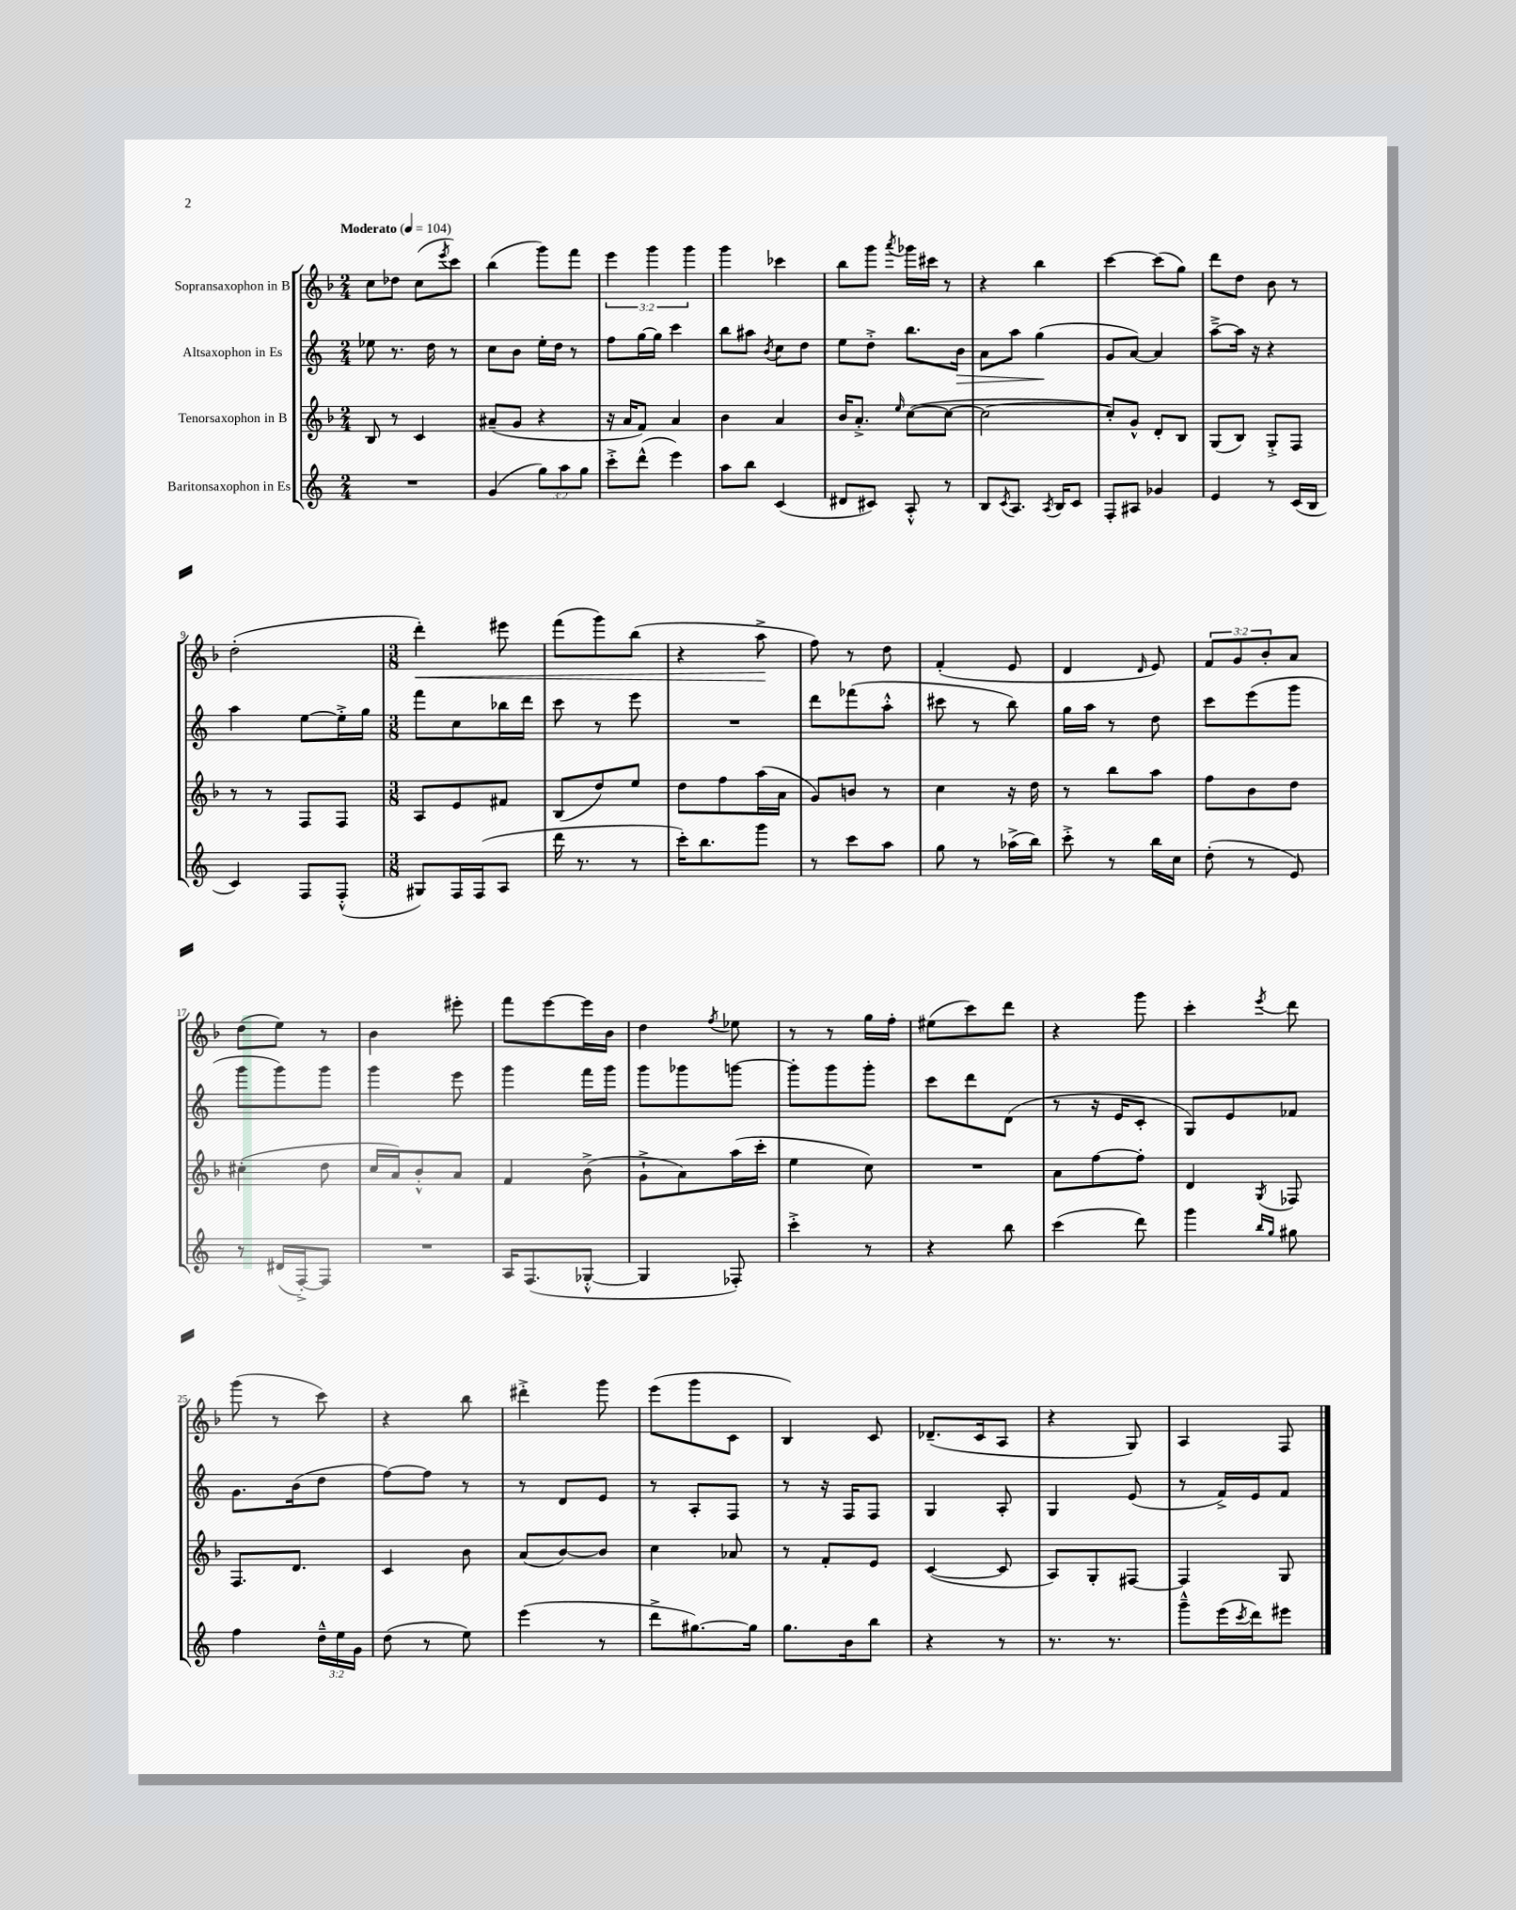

**kern	**kern	**kern	**dynam	**kern	**dynam
*part4	*part3	*part2	*part2	*part1	*part1
*staff4	*staff3	*staff2	*staff2	*staff1	*staff1
*I"Baritonsaxophon in Es	*I"Tenorsaxophon in B	*I"Altsaxophon in Es	*	*I"Sopransaxophon in B	*
*clefG2	*clefG2	*clefG2	*	*clefG2	*
*k[]	*k[b-]	*k[]	*	*k[b-]	*
*M2/4	*M2/4	*M2/4	*	*M2/4	*
*MM104	*MM104	*MM104	*	*MM104	*
=1	=1	=1	=1	=1	=1
!	!	!	!	!LO:TX:a:B:t=Moderato	!
2r	8B-/	8ee-X\	.	8cc\L	.
.	8r	8.r	.	8dd-X\J	.
.	4c/	.	.	(8cc\L	.
.	.	16dd\	.	.	.
.	.	.	.	8qeee/	.
.	.	8r	.	8ccc\J)	.
=2	=2	=2	=2	=2	=2
(4g/	(8a#X~/L	8cc\L	.	(4bb-\	.
.	8g/J	8b\J	.	.	.
12gg\L)	4r	16ee'\LL	.	8ggg\L)	.
.	.	16dd\JJ	.	.	.
12aa\	.	.	.	.	.
.	.	8r	.	8fff\J	.
12gg\J	.	.	.	.	.
=3	=3	=3	=3	=3	=3
8ccc'^\L	16r	8ff\L	.	6eee\	.
.	16a/KL	.	.	.	.
(8ddd^^\J	8f/J)	[16gg\L	.	.	.
.	.	.	.	6ggg\	.
.	.	16gg\JJ]	.	.	.
4eee\)	4a/	4ccc\	.	.	.
.	.	.	.	6ggg\	.
=4	=4	=4	=4	=4	=4
8aa\L	4b-\	8bb\L	.	4ggg\	.
8bb\J	.	8aa#X\J	.	.	.
.	.	8qb/	.	.	.
(4c/	4a/	8cc\L	.	4ccc-X\	.
.	.	8dd\J	.	.	.
=5	=5	=5	=5	=5	=5
8d#X/L	16b-/KL	8ee\L	.	8bb-\L	.
.	8.a'^/J	.	.	.	.
8c#X/J)	.	8dd'^\J	.	8ggg\J	.
.	16qqee/	.	.	8qaaa/	.
8A'^^/	([8cc\L	8.bb\L	.	16ggg-X\LL	.
.	.	.	.	16ccc#X\JJ	.
8r	8cc\J_	.	.	8r	.
!	!	!	!LO:HP:b	!	!
.	.	16b\Jk	>	.	.
=6	=6	=6	=6	=6	=6
8B/L	2cc\_	8a\L	.	4r	.
8qc/	.	.	.	.	.
8.A/J	.	8aa\J	.	.	.
.	.	(4gg\	.	4bb-\	.
8qA/	.	.	.	.	.
16B/KL	.	.	.	.	.
8c/J	.	.	.	.	.
.	.	.	]	.	.
=7	=7	=7	=7	=7	=7
8F'/L	8cc'/L])	8g/L	.	[4ccc\	.
8A#X/J	8g^^/J	[8a/J)	.	.	.
4g-X/	8d'/L	4a/]	.	(8ccc\L]	.
.	8B-/J	.	.	8gg\J)	.
=8	=8	=8	=8	=8	=8
4e/	(8G/L	[8aa~^\L	.	8ddd\L	.
.	8B-/J)	16aa\Jk]	.	8dd\J	.
.	.	16r	.	.	.
8r	8G'^/L	4r	.	8b-\	.
(16c/LL	8F/J	.	.	8r	.
16B/JJ	.	.	.	.	.
!!LO:LB:g=z
=9	=9	=9	=9	=9	=9
4c/)	8r	4aa\	.	(2dd'\	.
.	8r	.	.	.	.
8F/L	8F/L	[8ee\L	.	.	.
(8F'^^/J	8F/J	16ee'^\L]	.	.	.
.	.	16gg\JJ	.	.	.
=10	=10	=10	=10	=10	=10
*M3/8	*M3/8	*M3/8	*	*M3/8	*
!	!	!	!	!	!LO:HP:b
8G#X/L)	8A/L	8fff\L	.	4ddd'\)	<
16F/L	8e/	8cc\	.	.	.
(16F/J	.	.	.	.	.
8A/J	8f#X/J	16bb-X\L	.	8eee#X\	.
.	.	16ddd\JJ	.	.	.
=11	=11	=11	=11	=11	=11
16ddd\	(8B-/L	8ccc\	.	(8fff\L	.
8.r	.	.	.	.	.
.	8dd/)	8r	.	8ggg\)	.
8r	8ee/J	8eee\	.	(8bb-\J	.
=12	=12	=12	=12	=12	=12
16ccc'\KL)	8dd\L	4.r	.	4r	.
8.bb\	.	.	.	.	.
.	8ff\	.	.	.	.
8ggg\J	(16aa\L	.	.	8aa^\	.
.	16a\JJ	.	.	.	.
.	.	.	.	.	[
=13	=13	=13	=13	=13	=13
8r	8g/L)	8ddd\L	.	8ff\)	.
8ccc\L	8bn/J	(8fff-X\	.	8r	.
8aa\J	8r	8aa'^^\J	.	8dd\	.
=14	=14	=14	=14	=14	=14
8gg\	4cc\	8ccc#X\	.	(4f'/	.
8r	.	8r	.	.	.
(16aa-X^\LL	16r	8bb\)	.	8e/	.
16bb\JJ)	16dd\	.	.	.	.
=15	=15	=15	=15	=15	=15
8ccc'^\	8r	16gg\LL	.	4d/	.
.	.	16aa\JJ	.	.	.
8r	8bb-\L	8r	.	.	.
.	.	.	.	16qqd/	.
16bb\LL	8aa\J	8dd\	.	8e/)	.
16cc\JJ	.	.	.	.	.
=16	=16	=16	=16	=16	=16
(8dd'\	8ff\L	8ccc\L	.	12f/L	.
.	.	.	.	12g/	.
8r	8b-\	(8eee\	.	.	.
.	.	.	.	12b-'/	.
8e/)	8dd\J	8ggg\J	.	8a/J	.
!!LO:LB:g=z
=17	=17	=17	=17	=17	=17
8r	(4cc#X'\	8ggg\L	.	(8dd\L	.
(16d#X/LL	.	8ggg\)	.	8ee\J)	.
[16F'^/J)	.	.	.	.	.
8F/J]	8dd\	8ggg\J	.	8r	.
=18	=18	=18	=18	=18	=18
4.r	16cc/LL	4ggg\	.	4b-\	.
.	16a/J)	.	.	.	.
.	8b-'^^/	.	.	.	.
.	8a/J	8eee\	.	8eee#X'\	.
=19	=19	=19	=19	=19	=19
16A/KL	4f/	4ggg\	.	8fff\L	.
(8.F/	.	.	.	.	.
.	.	.	.	[8eee\	.
[8G-X'^^/J	(8b-^\	16fff\LL	.	16eee\L]	.
.	.	16ggg\JJ	.	16b-\JJ	.
=20	=20	=20	=20	=20	=20
4G-/]	8g`^\L	8ggg\L	.	4dd\	.
.	8a\)	8ggg-X\	.	.	.
.	.	.	.	8qff/	.
8F-X'/)	(16aa\L	[8gggn\J	.	8ee-X\	.
.	16ccc'\JJ	.	.	.	.
=21	=21	=21	=21	=21	=21
4ccc'^\	4ee\	8ggg'\L]	.	8r	.
.	.	8ggg\	.	8r	.
8r	8cc\)	8ggg'\J	.	16gg\LL	.
.	.	.	.	16ff'\JJ	.
=22	=22	=22	=22	=22	=22
4r	4.r	8ccc\L	.	(8ee#X\L	.
.	.	8ddd\	.	8ccc\)	.
8bb\	.	(8d\J	.	8ddd\J	.
=23	=23	=23	=23	=23	=23
(4ccc\	8a\L	8r	.	4r	.
.	[8ff\	16r	.	.	.
.	.	16e/KL	.	.	.
8ddd\)	8ff'\J]	8c'/J	.	8ggg\	.
=24	=24	=24	=24	=24	=24
4ggg\	4d/	8G/L)	.	4ccc'\	.
.	.	8e/	.	.	.
16qqbb/LL	.	.	.	.	.
16qqgg/JJ	8qG/	.	.	8qeee/	.
8gg#X\	8F-X/	8f-X/J	.	8ddd\	.
!!LO:LB:g=z
=25	=25	=25	=25	=25	=25
4ff\	8.F/L	8.g\L	.	(8ggg\	.
.	.	.	.	8r	.
.	8.d/J	(16b\k	.	.	.
24dd~^^\LL	.	8dd\J	.	8ccc\)	.
24ee\	.	.	.	.	.
24g\JJ	.	.	.	.	.
=26	=26	=26	=26	=26	=26
(8dd\	4c/	[8ff\L)	.	4r	.
8r	.	8ff\J]	.	.	.
8ee\)	8b-\	8r	.	8bb-\	.
=27	=27	=27	=27	=27	=27
(4eee\	(8a/L	8r	.	4ddd#X'^\	.
.	[8b-/)	8d/L	.	.	.
8r	8b-/J]	8e/J	.	8ggg\	.
=28	=28	=28	=28	=28	=28
8ddd^\L	4cc\	8r	.	(8eee\L	.
[8.gg#X\)	.	8A'/L	.	8ggg\	.
.	8a-X/	8F/J	.	8c\J	.
16gg#\Jk]	.	.	.	.	.
=29	=29	=29	=29	=29	=29
8.gg\L	8r	8r	.	4B-/)	.
.	8f'/L	16r	.	.	.
16b\k	.	16F/KL	.	.	.
8bb\J	8e/J	8F/J	.	8c/	.
=30	=30	=30	=30	=30	=30
4r	([4c/	4G/	.	(8.d-X~/L	.
.	.	.	.	16c/k	.
8r	8c/]	8A'/	.	8A/J	.
=31	=31	=31	=31	=31	=31
8.r	8A/L)	4G/	.	4r	.
.	8G'/	.	.	.	.
8.r	.	.	.	.	.
.	[8F#X/J	(8e/	.	8G/)	.
=32	=32	=32	=32	=32	=32
8ggg~^^\L	4F#/]	8r	.	4A/	.
(16eee\L	.	16f^/LL)	.	.	.
8qccc/	.	.	.	.	.
16ddd\J)	.	16e/J	.	.	.
8eee#X\J	8G/	8f/J	.	8F/	.
==	==	==	==	==	==
*-	*-	*-	*-	*-	*-
